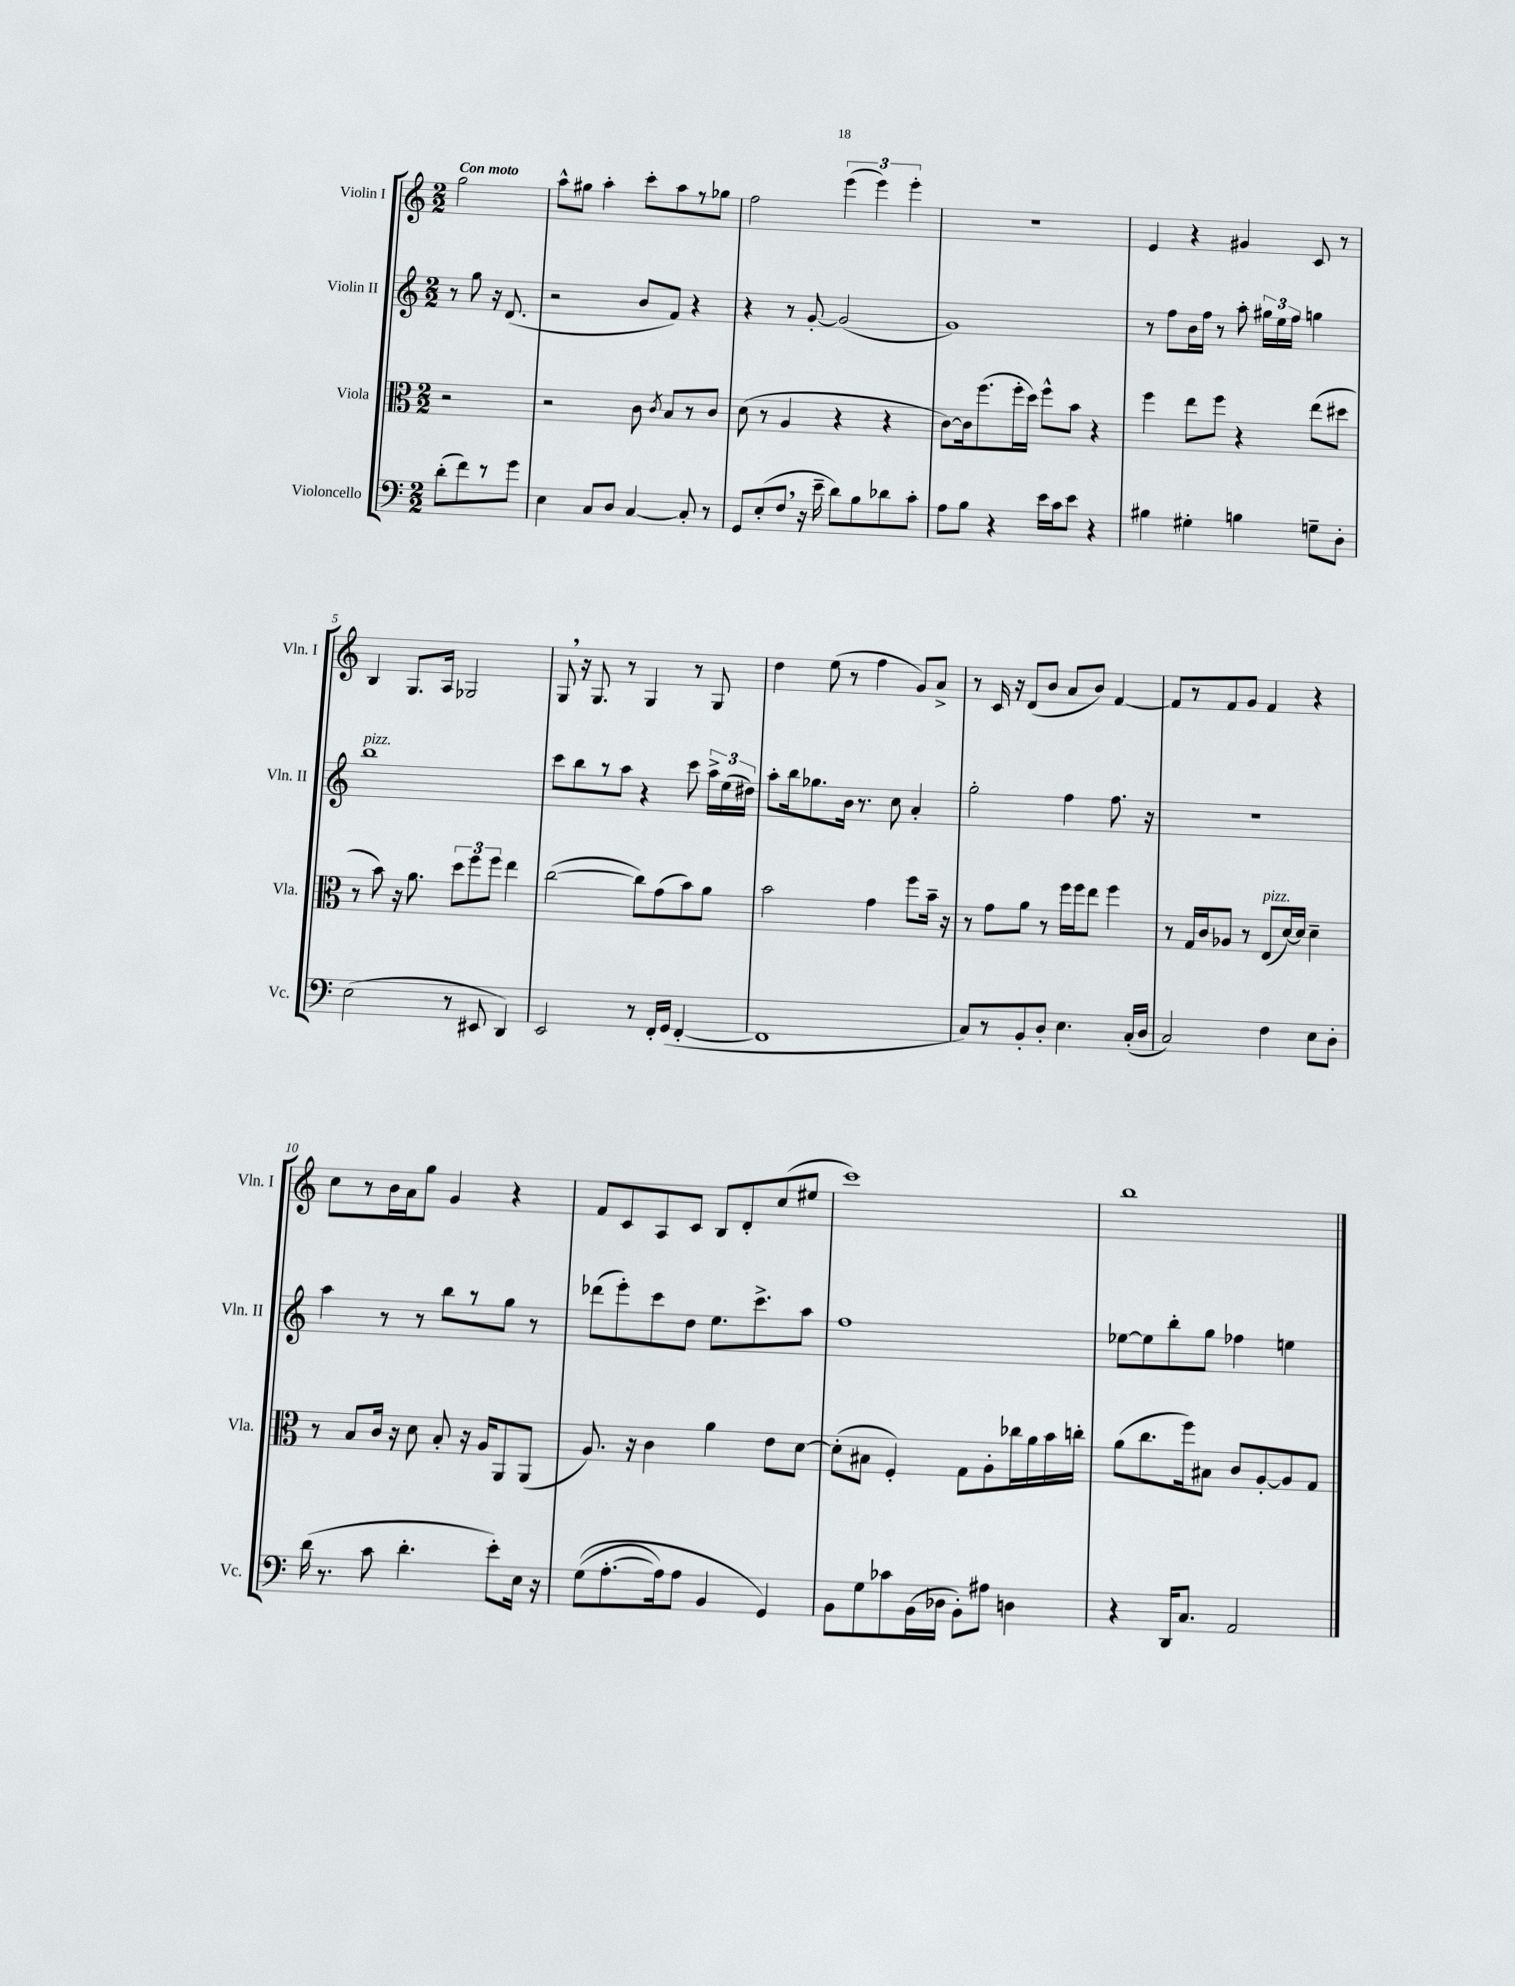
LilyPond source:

<<
\new StaffGroup <<
\new Staff = "s0" \with { instrumentName = "Violin I" shortInstrumentName = "Vln. I" } {
    \clef treble \key c \major \numericTimeSignature \time 2/2 \partial 2 \tempo "Con moto"
    \autoBeamOff g''2 |
    a''8[-^ gis''8] a''4-. c'''8[-. a''8 r8 ges''8] |
    f''2 \tuplet 3/2 { e'''4( e'''4) e'''4-. } |
    R1 |
    e'4 r4 gis'4 c'8 r8 |
    b4 g8.[ a16] ges2 |
    g8 \breathe r16 g8. r8 g4 r8 g8 |
    d''4 e''8( r8 f''4 g'8[) a'8]-> |
    r8 c'16 r16 d'8[( b'8] a'8[ b'8]) f'4~ |
    f'8[ r8 f'8 g'8] f'4 r4 |
    c''8[ r8 b'16 a'16 g''8] g'4 r4 |
    f'8[ c'8 a8 c'8] b8[ d'8-. c''8( eis''8] |
    c'''1) |
    b''1 \bar "|." |
}
\new Staff = "s1" \with { instrumentName = "Violin II" shortInstrumentName = "Vln. II" } {
    \clef treble \key c \major \numericTimeSignature \time 2/2 \partial 2
    \autoBeamOff r8 g''8 r16 d'8.( |
    r2 b'8[ f'8]) r4 |
    r4 r8 g'8~-. g'2( |
    g'1) |
    r8 f''8[ b'16 f''16] r8 a''8-. \tuplet 3/2 { gis''16[ e''16 f''16] } g''4 |
    b''1^\markup { \italic "pizz." } |
    c'''8[ b''8 r8 a''8] r4 c'''8 \tuplet 3/2 { a''16[-> e''16( dis''16]) } |
    a''8[-. b''16 ges''8. b'16] r8. c''8 a'4-. |
    g''2-. f''4 f''8. r16 |
    R1 |
    a''4 r8 r8 b''8[ r8 g''8] r8 |
    des'''8[( e'''8-.) c'''8 d''8] e''8.[ c'''8.-> a''8] |
    f''1 |
    ees''8[~ ees''8 b''8-. g''8] fes''4 e''4 \bar "|." |
}
\new Staff = "s2" \with { instrumentName = "Viola" shortInstrumentName = "Vla." } {
    \clef alto \key c \major \numericTimeSignature \time 2/2 \partial 2
    \autoBeamOff r2 |
    r2 c'8 \acciaccatura { c'8 } b8[ r8 c'8] |
    d'8( r8 a4 r4 r4 |
    c'8[~) c'16 f''8.( f''16-. d''16]) f''8[-^ b'8] r4 |
    f''4 e''8[ f''8] r4 e''8[( dis''8] |
    r8 b'8) r16 a'8. \tuplet 3/2 { d''8[ f''8 f''8] } e''4 |
    c''2~( c''8[) g'8( b'8) a'8] |
    b'2 g'4 f''8[ b'16]-- r16 |
    r8 g'8[ a'8] r8 f''16[ f''16 e''8] f''4 |
    r8 g16[ c'16 aes8] r8 e8[^\markup { \italic "pizz." }( d'16~) d'16] d'4-- |
    r8 b8[ c'16] r16 d'8 b8-. r16 a16[ a,8 a,8]( |
    a8.) r16 c'4 a'4 e'8[ d'8]~ |
    d'8[-.( bis8] f4-.) g8[ a8-. ces''16 a'16 b'16 c''16]-. |
    a'8[( c''8. f''16) bis8] c'8[ a8~-. a8 g8] \bar "|." |
}
\new Staff = "s3" \with { instrumentName = "Violoncello" shortInstrumentName = "Vc." } {
    \clef bass \key c \major \numericTimeSignature \time 2/2 \partial 2
    \autoBeamOff d'8[-.( f'8) r8 g'8] |
    e4 c8[ d8] c4~ c8-. r8 |
    g,8[ e8-.( f8] \breathe r16 e'16-- d'8[) b8 des'8 c'8]-. |
    a8[ b8] r4 e'16[ c'16 e'8] r4 |
    bis4 gis4-. b4 g8[-- d8]-. |
    e2( r8 eis,8 d,4) |
    e,2 r8 f,16[-. g,16]( f,4~-. |
    f,1 |
    c8[) r8 b,8-. d8]-. e4. c16[-.( d16] |
    c2) f4 e8[ d8]-. |
    d'16( r8. c'8 d'4.-. e'8[-.) e16] r16 |
    g8[(\( a8.~-. a16) a8] b,4 g,4\) |
    b,8[ g8 ces'8 b,16( des16] b,8[-.) ais8] d4 |
    r4 d,16[ c8.] a,2 \bar "|." |
}
>>
>>
